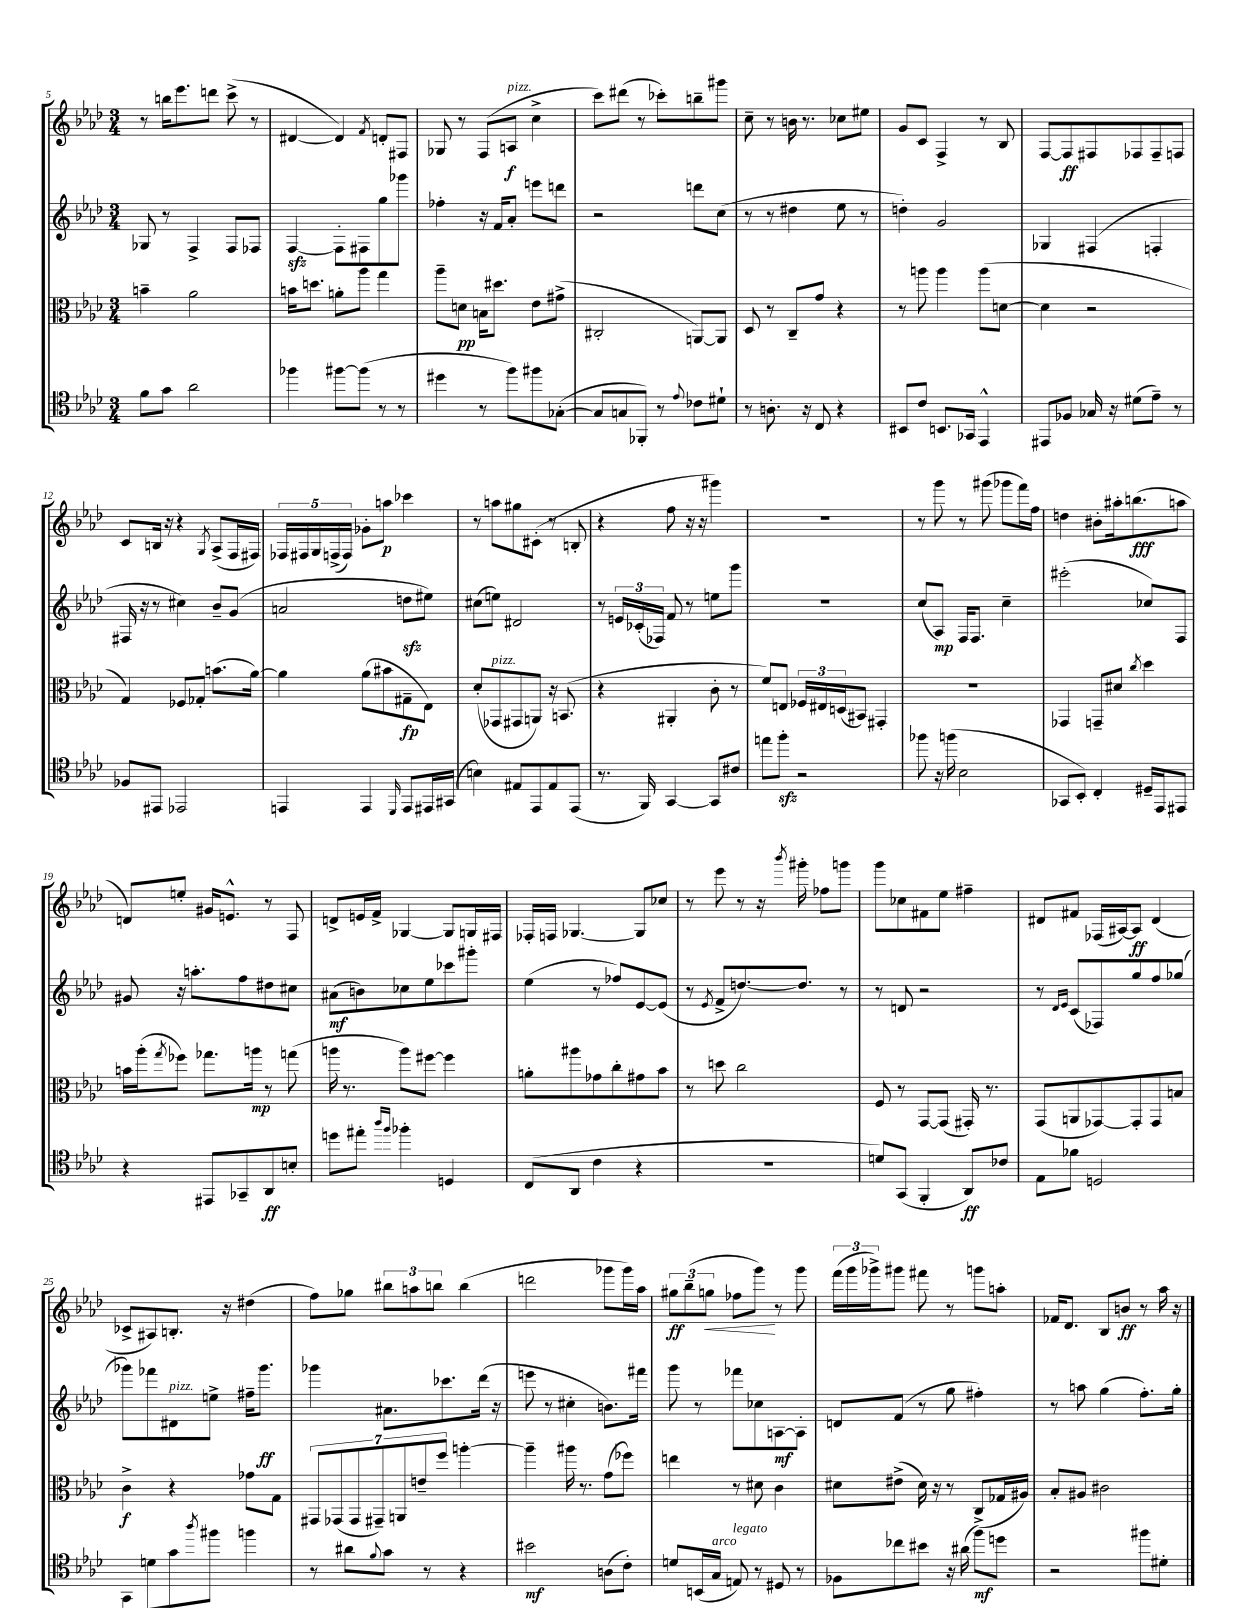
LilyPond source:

<<
\new StaffGroup <<
\new Staff = "s0" {
    \clef treble \key aes \major \numericTimeSignature \time 3/4
    r8 b''16 ees'''8. d'''8 c'''8->( r8 |
    dis'4~ dis'4) \acciaccatura { f'8 } d'8-. fis8 |
    ges8 r8 f8( a8\f^\markup { \italic "pizz." } c''4-> |
    c'''8) dis'''8( r8 ces'''8-.) b''8-- gis'''8 |
    c''8-- r8 b'16 r8. ces''8 eis''8 |
    g'8 c'8 f4-> r8 bes8 |
    f8~ f8\ff fis8 fes8 fes8-- f8 |
    c'8 b16 r16 r4 \acciaccatura { g8 } aes8->( f16 fis16) |
    \tuplet 5/4 { fes16 fis16 g16 f16->( f16) } ges'8-. a''8\p ces'''4 |
    r8 a''8 gis''8 cis'8-.( r8 b8-. |
    r4 f''8 r16 r16 gis'''4) |
    R2. |
    r8 g'''8 r8 gis'''8( ges'''8 f'''16) f''16 |
    d''4 bis'8-. ais''16-. b''8.\fff( a''8 |
    d'8) e''8-. gis'16 e'8.-^ r8 f8 |
    d'8-> e'16 f'16-> ges4~ ges8 g16 fis16 |
    fes16-. f16 ges4.~ ges8 ces''8 |
    r8 ees'''8 r8 r16 \acciaccatura { bes'''8 } gis'''16-. fes''8 g'''8 |
    g'''8 ces''8 fis'8 ees''8 fis''4-- |
    dis'8 fis'8 fes16( ais16~) ais8\ff dis'4( |
    ces'8-> ais8) b8.-. r16 dis''4( |
    f''8) ges''8 \tuplet 3/2 { bis''8 a''8 b''8 } b''4( |
    d'''2 ges'''8 ges'''16) aes''16 |
    \tuplet 3/2 { gis''8\ff bes''8--( g''8\< } fes''8 g'''8\!) r8 g'''8 |
    \tuplet 3/2 { f'''16( g'''16 ges'''16->) } gis'''8 fis'''8 r8 g'''8 a''8-. |
    fes'16 des'8. bes8 b'8\ff r8 aes''16 r16 \bar "|." |
}
\new Staff = "s1" {
    \clef treble \key aes \major \numericTimeSignature \time 3/4
    ges8 r8 f4-> f8 fes8 |
    f4~\sfz f8-. fis8 g''8 ges'''8 |
    fes''4-. r16 f'16 aes'8-. e'''8 d'''8 |
    r2 d'''8 c''8( |
    r8 r8 dis''4 ees''8 r8 |
    d''4-.) g'2 |
    ges4 fis4( f4-. |
    fis16 r16 r8 cis''4) bes'8-- g'8( |
    a'2 d''8\sfz eis''8) |
    cis''8( e''8) dis'2 |
    r8 \tuplet 3/2 { e'16 ces'16-.( fes16) } f'8 r8 e''8 g'''8 |
    R2. |
    c''8( aes8\mp) f16 f8. c''4-- |
    eis'''2-.( ces''8) f8 |
    gis'8 r16 a''8.-. f''8 dis''8 cis''8 |
    ais'8\mf( b'8) ces''8 ees''8 ces'''8 gis'''8-. |
    ees''4( r8 fes''8) ees'8~ ees'8( |
    r8 \acciaccatura { ees'8 } f'8-> d''8.~) d''8. r8 |
    r8 d'8 r2 |
    r8 \grace { des'16 ees'16 } c'8( fes8) g''8 f''8 ges''8( |
    ges'''8) fes'''8 dis'8^\markup { \italic "pizz." } e''8-> fis''16-- ges'''8.\ff |
    ges'''4 ais'8. ces'''8. des'''16( r16 |
    e'''8 r8 cis''4-. b'8.) fis'''16 |
    g'''8 r8 fes'''8 ces''8 a8~\mf a8-. |
    d'8 f'8( r8 g''8 fis''4-.) |
    r8 a''8 g''4( f''8.-.) g''16-. \bar "|." |
}
\new Staff = "s2" {
    \clef alto \key aes \major \numericTimeSignature \time 3/4
    b'4-- aes'2 |
    b'16 d''8. a'8-. aes''8 g''4 |
    aes''8-- d'8\pp b16 dis''8. ees'8 gis'8->( |
    cis2-. a,8~) a,8 |
    des8 r8 c8-- g'8 r4 |
    r8 a''8 a''4 a''8( d'8~ |
    d'4 r2 |
    g4) fes8 ges8-. b'8.( aes'16~) |
    aes'4 aes'8( bis'8 gis8--\fp ees8) |
    des'8-.( ges,8^\markup { \italic "pizz." } gis,8 a,8) r16 b,8.( |
    r4 ais,4-. c'8-. r8 |
    f'8) e8 \tuplet 3/2 { fes16 eis16 d16( } bis,8) gis,4-. |
    R2. |
    ges,4 g,8-- dis'8 \acciaccatura { c''8 } des''4 |
    b'16 aes''16-.( \acciaccatura { g''8 } fes''8) ges''8. a''16\mp r8 g''8( |
    a''16 r8. a''8) fis''8~ fis''4 |
    a'8-. ais''8 ges'8 c''8-. gis'8 bes'8 |
    r8 d''8 c''2 |
    f8 r8 g,8~ g,8( gis,16-.) r8. |
    g,8( a,8 ges,8~) ges,8-. ges,8 b8 |
    c'4->\f r4 ges'8 g8 |
    \tuplet 7/4 { gis,8 ges,8( ges,8 gis,8--) a,8 e'8-- f''8 } a''4~-. |
    a''4-- ais''16 r8. g'8( fes''8) |
    e''4 r8 dis'8 c'4 |
    dis'8 eis'8->( dis'16) r16 r8 c8->( ges16 ais16) |
    bes8-. ais8 cis'2 \bar "|." |
}
\new Staff = "s3" {
    \clef tenor \key aes \major \numericTimeSignature \time 3/4
    f'8 g'8 aes'2 |
    fes''4 fis''8~ fis''8( r8 r8 |
    dis''4 r8 f''8) fis''8 ges8~-.( |
    ges8 g8 fes,8-.) r8 \appoggiatura { ees'8 } ces'8 dis'8-! |
    r8 a8.-. r16 c8 r4 |
    bis,8 c'8 b,8. ges,16 ees,4-^ |
    eis,8 fes8 ges16 r16 dis'8( ees'8--) r8 |
    fes8 eis,8 ees,2 |
    e,4 e,4 \grace { des,16 } e,8 eis,16 gis,16( |
    b4) eis8 ees,8 eis8 ees,8( |
    r8. f,16) g,4~ g,8 cis'8 |
    e''8 f''8-.\sfz r2 |
    fes''8 r16 f''16( bes2 |
    ges,8 bes,8-.) c4-. dis16-- ees,16 eis,8 |
    r4 eis,8 ges,8-- aes,8\ff b8-. |
    d''8 eis''8-. \grace { aes''16 f''16 } fes''4-. d4 |
    c8( aes,8 c'4 r4 |
    R2. |
    d'8) g,8( f,4-. aes,8\ff) ces'8 |
    ees8 fes'8 d2 |
    g,8 d'8 g'8 \acciaccatura { aes''8 } fis''8 f''4 |
    r8 ais'8 \appoggiatura { f'8 } g'8 r8 r4 |
    bis'2\mf a8( c'8-.) |
    d'8 b,16( g16^\markup { \italic "arco" } e8^\markup { \italic "legato" }) r8 dis8 r8 |
    fes8 ces''8 bis'8 r16 ais'16( f''8\mf) d''8 |
    r2 fis''8 dis'8-. \bar "|." |
}
>>
>>
\layout { \context { \Score currentBarNumber = #5 } }
